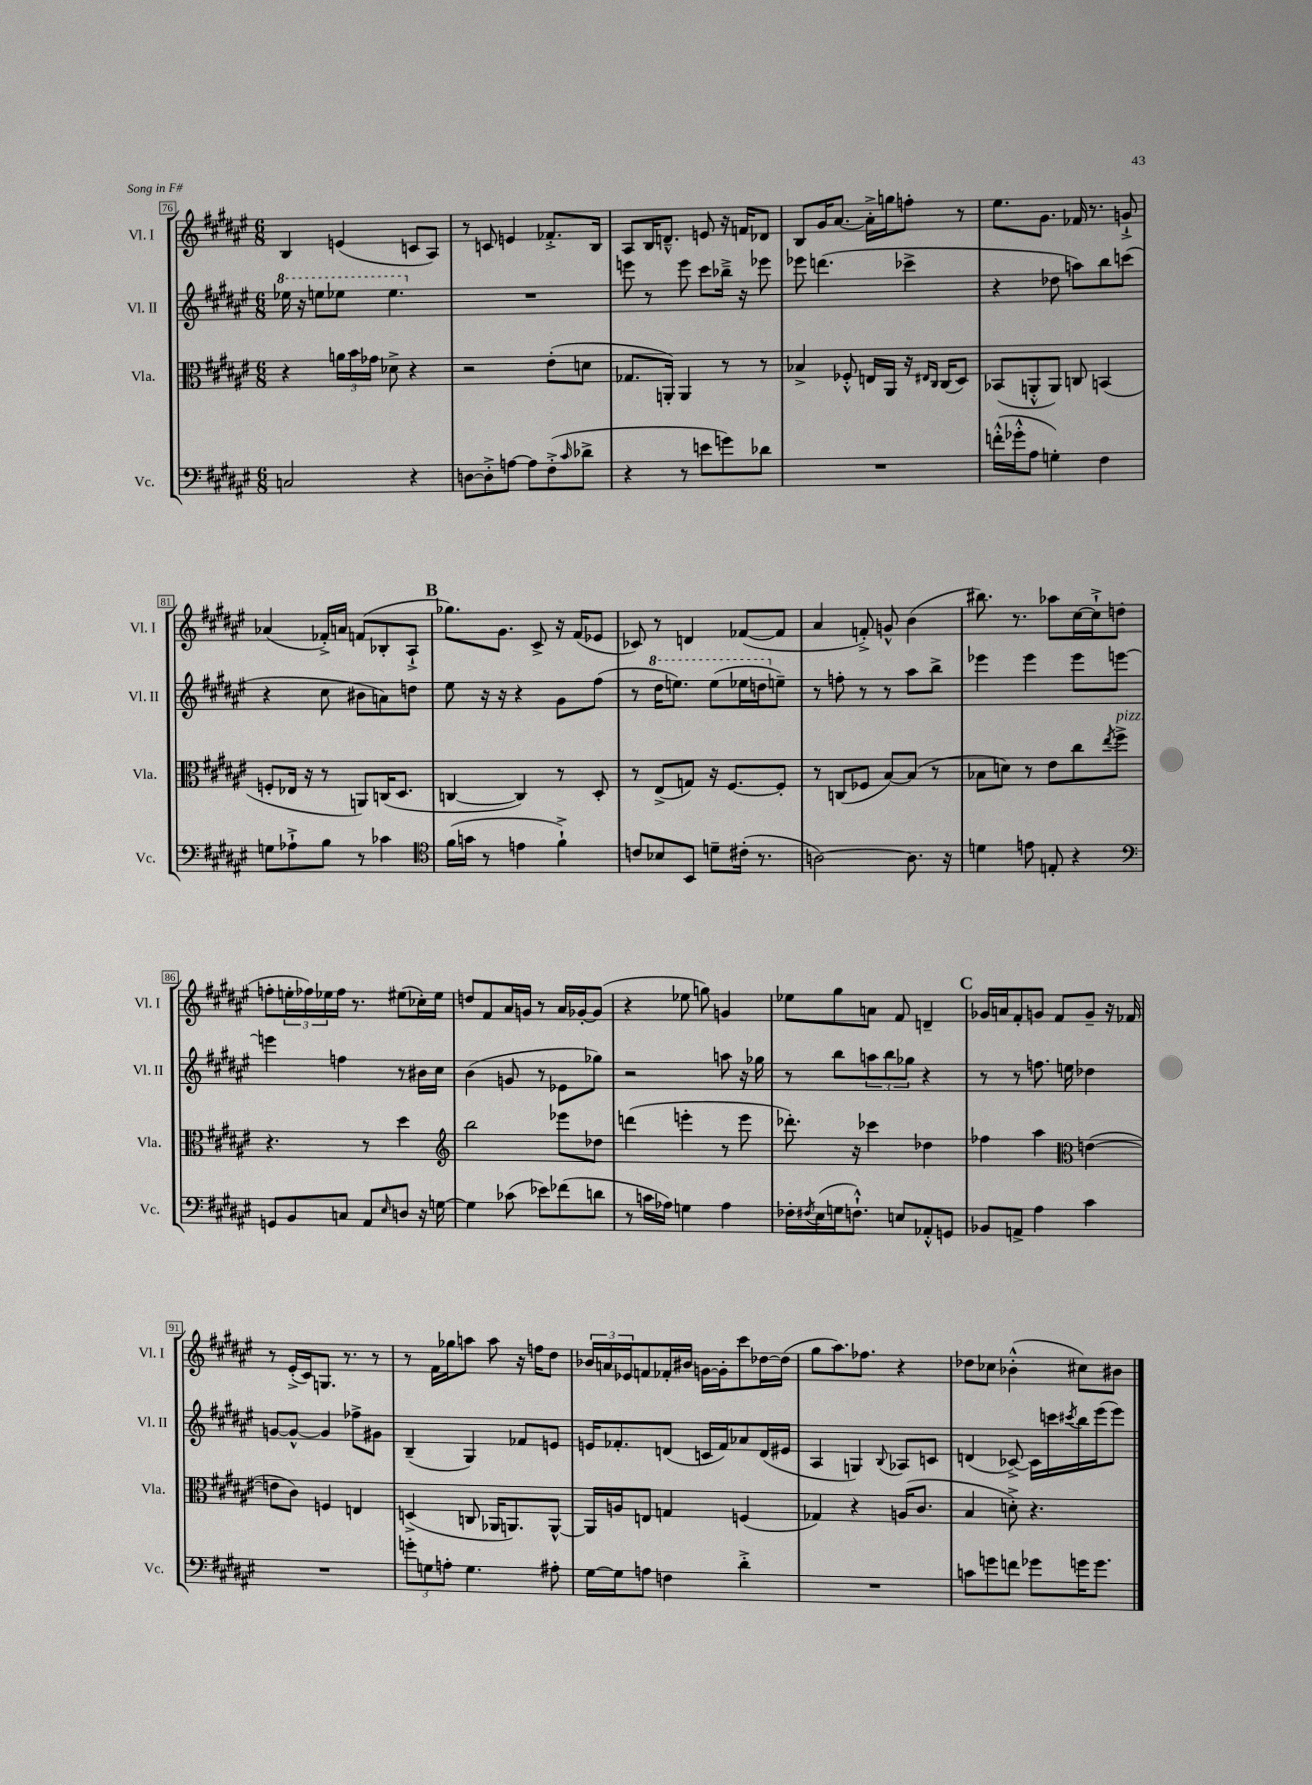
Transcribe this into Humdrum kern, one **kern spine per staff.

**kern	**kern	**kern	**kern
*part4	*part3	*part2	*part1
*staff4	*staff3	*staff2	*staff1
*I"Vc.	*I"Vla.	*I"Vl. II	*I"Vl. I
*I'Vc.	*I'Vla.	*I'Vl. II	*I'Vl. I
*clefF4	*clefC3	*clefG2	*clefG2
*k[f#c#g#d#a#e#]	*k[f#c#g#d#a#e#]	*k[f#c#g#d#a#e#]	*k[f#c#g#d#a#e#]
*M6/8	*M6/8	*M6/8	*M6/8
*	*	*8va	*
=76	=76	=76	=76
2Cn/	4r	16eee-X\	4B/
.	.	16r	.
.	.	8eeen\L	.
.	24an\LL	8eee-X\J	(4en/
.	24b\	.	.
.	24g-X\JJ	.	.
.	8d-X^\	4.eee-\	.
4r	4r	.	8cn/L
.	.	.	8A#/J)
=77	=77	=77	=77
*	*	*X8va	*
[8Dn\L	2r	2.r	8r
8D'^\]	.	.	8cn/
[8An\J	.	.	4en/
8A\L]	.	.	.
(8F#'^\	(8e#'\L	.	8.f-X'^/L
16qqc#/	.	.	.
8d-X^\J	8dn\J	.	.
.	.	.	16B/Jk
=78	=78	=78	=78
4r	8.G-X/L	8eeen\	8A#/L
.	.	8r	16B/K
.	16AAn'/Jk)	.	8.dn~^^/J
8r	4AA/	8eee\	.
8en\L	.	8ccc#\L	8en/
8gn\)	8r	16bb-X~^\Jk	16r
.	.	16r	16fn/KL
8d-X\J	8r	8eee-X\	8d-X/J
=79	=79	=79	=79
2.r	4B-X^/	8eee-X\	8B/L
.	.	(4.dddn\	16g#/K
.	.	.	[8.a#/J
.	8F-X'^^/	.	.
.	16En/LL	.	16a#'^\LL]
.	16AA#/JJ	.	16ggn\J
.	16r	4ccc-X^\	8ffn'\J
.	16qqE#X/LL	.	.
.	16qqC#/JJ	.	.
.	(16C#/KL	.	.
.	8D#/J)	.	8r
=80	=80	=80	=80
(16fn'^^\LL	(8BB-X/L	4r	8.ee#\L
16g-X'^^\J	.	.	.
8A#\J	8AAn'^^/	.	.
.	.	.	8.g#\J
4Gn'\)	8AA/J)	8dd-X\	.
.	8Cn/	8aan\L)	16f-X/
.	.	.	8.r
4F#\	(4BBn/	8bb\	.
.	.	(8cccn\J	8gn`^/
!!LO:LB:g=z
=81	=81	=81	=81
8Gn\L	8Fn'/L	4r	(4a-X/
8A-X`^\	16E-X/Jk	.	.
.	16r	.	.
8B\J	8r	8cc#\	16f-X'^/LL)
.	.	.	16an/JJ
8r	8AAn/L)	8b#X\L	(8fn/L
4c-X\	(16Cn/K	8an\)	8B-X'/
.	8.D#/J	.	.
.	.	8ddn\J	8A#`^/J
!!LO:REH:place=s1:t=B
=82	=82	=82	=82
*clefC4	*	*	*
(16f#\LL	[4Cn/	8ee#\	8.gg-X\L)
16gn\JJ	.	.	.
8r	.	16r	.
.	.	16r	8.g#\J
4en\	4C/])	4r	.
.	.	.	8c#^/
4f#`^\)	8r	8g#\L	16r
.	.	.	(16f#/KL
.	8D#'/	(8ff#\J	8e-X/J
=83	=83	=83	=83
8cn/L	8r	8r	8c-X/)
*	*	*8va	*
8B-X/	(8E#^/L	16ddd#\KL	8r
.	.	8.eeen\J)	.
8BB/J	8Gn/J)	.	4dn/
8dn~\L	16r	(8eee\L	.
.	[8.F#/L	.	.
(16c#X'\Jk	.	16eee-X\L	([8f-X/L
8.r	.	16dddn\J	.
*	*	*X8va	*
.	8F#'/J]	8een~\J)	8f-/J]
=84	=84	=84	=84
[2An\)	8r	8r	4a#/
.	(8Cn/L	8ffn'\	.
.	8F-X/J	8r	8fn'^/)
.	[8B/L)	8r	8gn^^/
8.A\]	(8B/J]	8aa#\L	(4b\
.	8r	8bb^\J	.
16r	.	.	.
=85	=85	=85	=85
4dn\	8B-X\L	4eee-X\	8.bb#X\)
.	8dn\J)	.	.
.	.	.	8.r
8en\	8r	4eee-\	.
8En'/	8e#\L	.	8aa-X\L
4r	8cc#\	8eee-\L	[16cc#\L
.	.	.	16cc#`^\J]
.	8qee#/	.	.
!	!LO:TX:a:i:t=pizz.	!	!
.	8ff#^\J	[8eeen\J	(8ddn\J
!!LO:LB:g=z
=86	=86	=86	=86
*clefF4	*	*	*
8GGn/L	4.r	4eeen\]	8ffn'\L
8BB/	.	.	24een'\L
.	.	.	24ff-X\)
.	.	.	24ee-X\
8Cn/J	.	4ffn\	16ff-\JJ
.	.	.	8.r
8AA#/L	8r	.	.
16qqE#/	.	.	.
8Dn/J	4dd#\	8r	(8ee#X\L
16r	.	16b#X\LL	16cc-X'\L)
[16Gn\	.	16cc#\JJ	16ee#\JJ
=87	=87	=87	=87
*	*clefG2	*	*
4G\]	2bb\	(4b\	8ddn/L
.	.	.	8f#/
(8c-X\	.	8gn/	16a#/L
.	.	.	16gn/JJ
8e-X\L)	.	8r	8r
(8f-X\	8eee-X\L	8e-X\L	16a#/LL
.	.	.	[16g-X'/J
8dn\J	8dd-X\J	8gg-X\J)	(8g-/J]
=88	=88	=88	=88
8r	(4dddn\	2r	4r
16cn\LL	.	.	.
16A-X\JJ)	.	.	.
4Gn\	4eeen'\	.	8ee-X\
.	.	.	8ggn\)
4A-\	8r	8aan\	4gn/
.	8eee\	16r	.
.	.	16gg-X\	.
=89	=89	=89	=89
16F-X'\LL	8.ddd-X'\)	8r	8ee-X\L
8qF#X/	.	.	.
(16E#\	.	.	.
16Gn\J	.	8bb\L	8gg#\
8.Fn`^^\J)	16r	.	.
.	4ccc-X\	12aan\	8an\J
.	.	12bb\	.
8En/L	.	.	8f#/
.	.	12gg-X\J	.
8AA-X'^^/	4dd-X\	4r	4dn~/
8GGn/J	.	.	.
!!LO:REH:place=s1:t=C
=90	=90	=90	=90
8BB-X/L	4ff-X\	8r	16g-X/LL
.	.	.	16an/J
8AAn^/J	.	8r	8f#'/
4A#\	4aa#\	8.ffn\	8gn/J
.	.	.	8f#/L
.	.	16een\	.
*	*clefC3	*	*
4c#\	([4en\	4dd-X\	8g~/J
.	.	.	16r
.	.	.	16f-X/
!!LO:LB:g=z
=91	=91	=91	=91
2.r	8en\L]	[8gn/L	8r
.	8c#\J)	8g^^/J_	(16e#'^/LL
.	.	.	16c#/J)
.	4Fn/	4g/]	8.Gn/J
.	.	.	8.r
.	4En/	8ff-X^\L	.
.	.	8g#X\J	8r
=92	=92	=92	=92
12gn'\L	(4Dn^/	(4B~/	8r
12Gn\	.	.	.
.	.	.	16f#\LL
12An'\J	.	.	.
.	.	.	16gg-X\J
4.G\	8Cn/	4G#/)	8aan\J
.	16AA-X/KL	.	8aa\
.	8.AAn/)	.	.
.	.	8f-X/L	16r
.	.	.	16ffn\KL
8A#X'\	[8AA^^/J	8en/J	8dd#\J
=93	=93	=93	=93
[16G#\LL	16AA/LL]	16en/KL	24b-X/LL
.	.	.	24an/
16G#\J]	16An/J	8.f-X'/	.
.	.	.	24e-X/J
8An\J	8En/J	.	8fn/
4Fn\	4Gn/	(8dn/J	16f-X'/L
.	.	.	16b#X/JJ
.	.	16cn/LL	[16gn\LL
.	.	16f-/J)	16g'\J]
4d#'^\	(4Fn/	8a-X/	8ccc#\
.	.	(16d/L	[16dd-X\L
.	.	16e#X/JJ	(16dd-\JJ]
=94	=94	=94	=94
2.r	4G-X/)	4A#/	8gg#\L
.	.	.	8.aa#\)
.	4r	4Gn/)	.
.	.	.	8.ff-X\J
.	.	8qqB/	.
.	(16An/KL	8A-X/L	4r
.	8.c#/J	.	.
.	.	8cn/J	.
=95	=95	=95	=95
8cn\L	4B/	(4dn/	8dd-X\L
8gn\	.	.	8cc-X\J
8fn\J	8dn'^\)	[8c-X^/)	(4b-X'^^\
8g-X\L	4.r	16c-\LL]	.
.	.	16cccn\	.
.	.	8qccc#X/	.
16gn\K	.	16bb\	8cc#X\L)
8.g\J	.	(16eee#\J	.
.	.	8eee#\J)	8b#X\J
==	==	==	==
*-	*-	*-	*-
